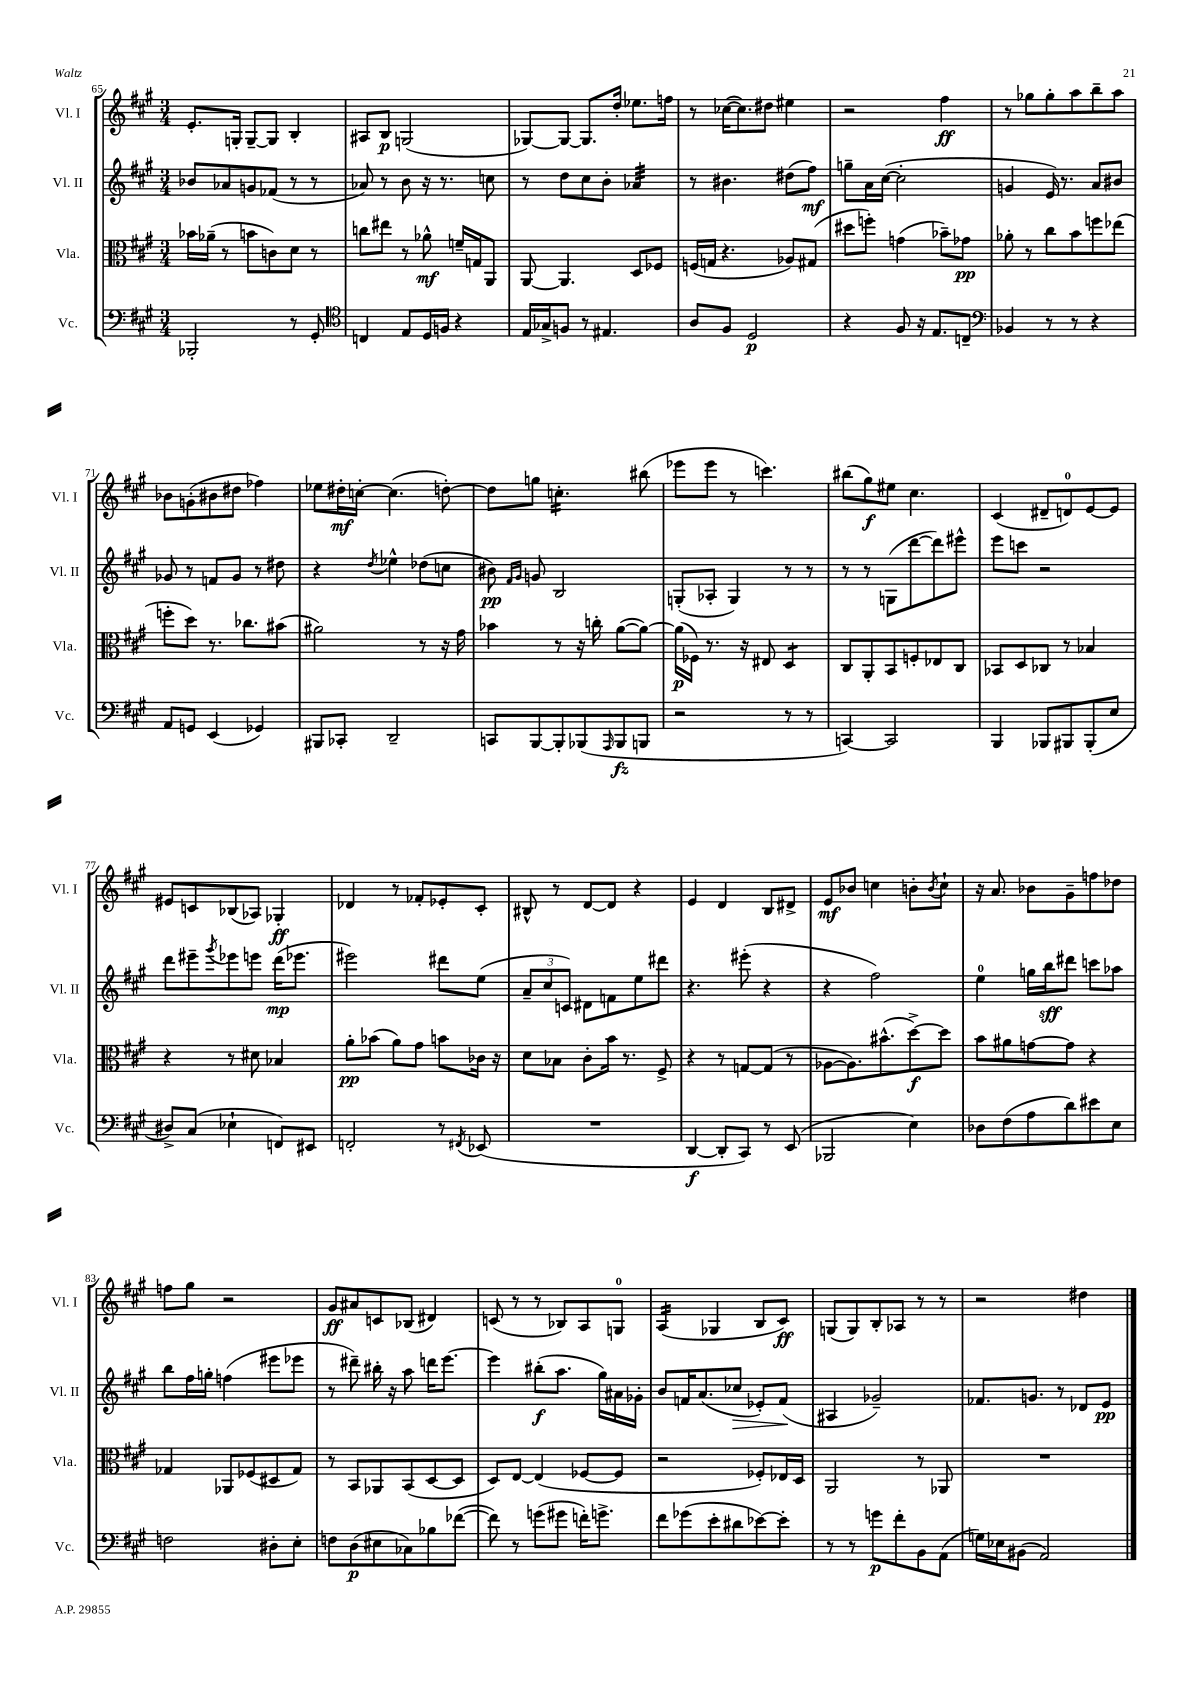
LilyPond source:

<<
\new StaffGroup <<
\new Staff = "s0" \with { instrumentName = "Vl. I" shortInstrumentName = "Vl. I" } {
    \clef treble \key a \major \numericTimeSignature \time 3/4
    e'8.-. g16-. g8~-- g8 b4-. |
    ais8 b8\p g2( |
    ges8~) ges8~ ges8. d''16-. ees''8. f''16 |
    r8 ces''16~( ces''8.) dis''8 eis''4 |
    r2 fis''4\ff |
    r8 ges''8 ges''8-. a''8 b''8-- a''8 |
    bes'8 g'8-.( bis'8 dis''8 fes''4) |
    ees''8 dis''16-.\mf c''16~-. c''4.( d''8~-.) |
    d''8 g''8 c''4.:16-. bis''8( |
    ees'''8 ees'''8 r8 c'''4.) |
    bis''8( gis''8\f) eis''8 cis''4. |
    cis'4( dis'8-- d'8-0) e'8~ e'8 |
    eis'8 c'8 bes8( aes8) ges4-.\ff |
    des'4 r8 fes'8-. ees'8-. cis'8-. |
    bis8-^ r8 d'8~ d'8 r4 |
    e'4 d'4 b8 dis'8-> |
    e'8\mf bes'8 c''4 b'8-. \acciaccatura { b'8 } c''8-! |
    r16 a'8. bes'8 gis'8-- f''8 des''8 |
    f''8 gis''8 r2 |
    gis'8\ff ais'8 c'8 bes8( dis'4) |
    c'8( r8 r8 bes8) a8 g8-0 |
    a4:16( ges4 b8 cis'8\ff) |
    g8( g8) b8-. aes8 r8 r8 |
    r2 dis''4 \bar "|." |
}
\new Staff = "s1" \with { instrumentName = "Vl. II" shortInstrumentName = "Vl. II" } {
    \clef treble \key a \major \numericTimeSignature \time 3/4
    bes'8 aes'8 g'8 fes'8( r8 r8 |
    aes'8) r8 b'8 r16 r8. c''8 |
    r8 d''8 cis''8 b'8-. aes'4:32 |
    r8 bis'4. dis''8( fis''8\mf) |
    g''8-- a'16 cis''16~( cis''2-. |
    g'4 e'16) r8. a'8 bis'8 |
    ges'8 r8 f'8 ges'8 r8 dis''8 |
    r4 \acciaccatura { d''8 } ees''4-^ des''8( c''8 |
    bis'8\pp) \grace { fis'16 gis'16 } g'8 b2 |
    g8-.( aes8-. g4) r8 r8 |
    r8 r8 g8( d'''8~ d'''8) eis'''8-^ |
    e'''8 c'''8 r2 |
    d'''8 eis'''8-- \acciaccatura { gis'''8 } ees'''8 e'''8 d'''16\mp( ees'''8. |
    eis'''2) dis'''8 e''8( |
    \tuplet 3/2 { a'8-- cis''8 c'8) } dis'8 f'8 e''8 dis'''8 |
    r4. eis'''8-.( r4 |
    r4 fis''2) |
    e''4-0 g''16 b''16\sff dis'''8 c'''8 aes''8 |
    b''8 fis''16 g''16-. f''4( eis'''8 ees'''8 |
    r8 dis'''8--) bis''16-. r16 a''8 d'''16 e'''8.~ |
    e'''4 bis''8-.\f( a''8. gis''16) ais'16 ges'16-. |
    b'8 f'16 a'8.( ces''8\> ees'8-.) f'8\!( |
    ais4 ges'2--) |
    fes'8. g'8. r8 des'8 e'8\pp \bar "|." |
}
\new Staff = "s2" \with { instrumentName = "Vla." shortInstrumentName = "Vla." } {
    \clef alto \key a \major \numericTimeSignature \time 3/4
    bes'16 aes'16--( r8 b'8 c'8) d'8 r8 |
    c''8 eis''8 r8 aes'8-^\mf f'16-- g16 a,8 |
    a,8~ a,4. d8 fes8 |
    f16( g16 r4. aes8) gis8( |
    dis''8 f''8-.) g'4( bes'8--) ges'8\pp |
    aes'8-. r8 cis''8 b'8 f''8 ees''8( |
    f''8-. d''8) r8. ces''8. bis'8( |
    ais'2) r8 r16 gis'16 |
    bes'4 r8 r16 c''16-. a'8~( a'8~) |
    a'16\p( fes16) r8. r16 eis8 d4:8 |
    cis8 a,8-. b,8 f8-. ees8 cis8 |
    bes,8 d8 ces8 r8 bes4 |
    r4 r8 dis'8 bes4 |
    a'8-.\pp bes'8( a'8) gis'8 b'8 ces'16 r16 |
    d'8 bes8 cis'8-. b'16 r8. fis8-> |
    r4 r8 g8~ g8( r8 |
    aes8~ aes8.) bis'8.-^( d''8~->\f) d''8 |
    b'8 ais'8 g'8~ g'8 r4 |
    ges4 aes,8 fes8( dis8 ges8) |
    r8 b,8 aes,8 b,8( d8~ d8 |
    d8) e8~ e4( fes8~ fes8 |
    r2 fes8-.) ees16 d16 |
    a,2 r8 aes,8 |
    R2. \bar "|." |
}
\new Staff = "s3" \with { instrumentName = "Vc." shortInstrumentName = "Vc." } {
    \clef bass \key a \major \numericTimeSignature \time 3/4
    bes,,2-. r8 gis,8-. |
    \clef tenor c4 e8 d16 f16 r4 |
    e16 ges16-> f8 r8 eis4. |
    a8 fis8 d2\p |
    r4 fis8 r16 e8. c8-- |
    \clef bass bes,4 r8 r8 r4 |
    a,8 g,8 e,4( ges,4) |
    bis,,8 ces,8-. d,2-- |
    c,8 b,,8~ b,,8-. bes,,8( \grace { a,,16 } bes,,8\fz b,,8 |
    r2 r8 r8 |
    c,4~) c,2 |
    b,,4 bes,,8 bis,,8 bis,,8-.( e8 |
    dis8->) cis8( ees4-! f,8) eis,8 |
    f,2-. r8 \acciaccatura { fis,8 } ees,8( |
    R2. |
    d,4~\f d,8-. cis,8) r8 e,8( |
    bes,,2 e4) |
    des8 fis8( a8 d'8) eis'8 e8 |
    f2 dis8-. e8-. |
    f8 d8\p( eis8 ces8) bes8 fes'8~( |
    fes'8) r8 g'8( gis'8 f'16-.) g'8.-> |
    fis'8 ges'8( e'8-. dis'8 ees'8~) ees'8-. |
    r8 r8 g'8\p fis'8-. b,8 a,8( |
    g16) ees16 bis,8( a,2) \bar "|." |
}
>>
>>
\layout { \context { \Score currentBarNumber = #65 } }
